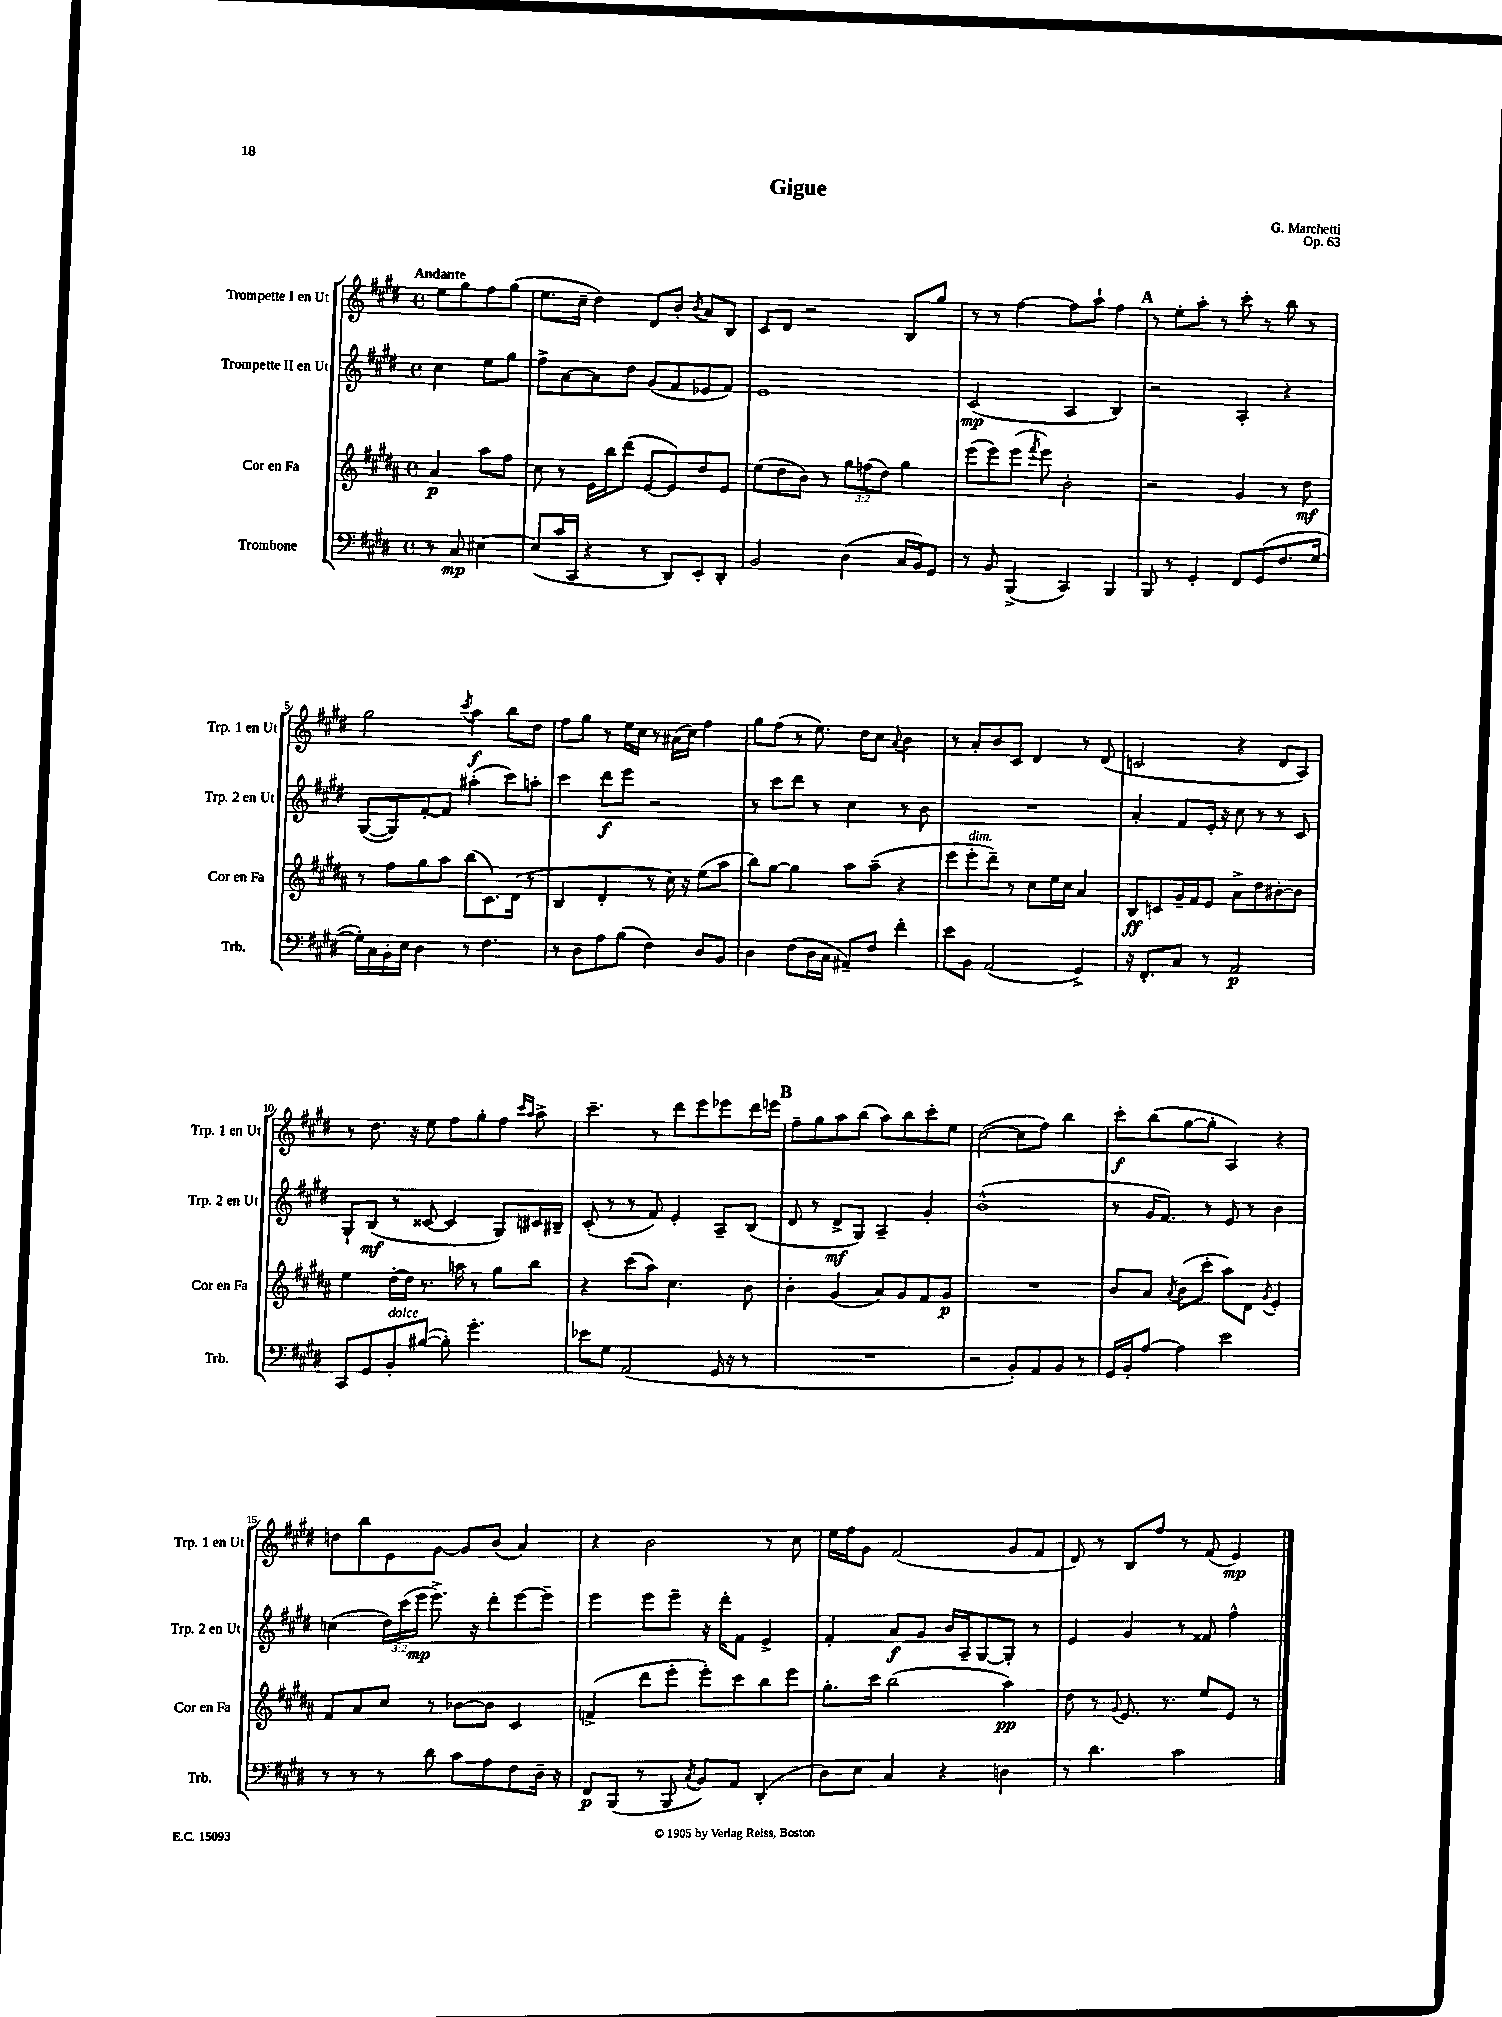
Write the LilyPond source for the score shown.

\header { title = "Gigue" composer = "G. Marchetti" opus = "Op. 63" }
<<
\new StaffGroup <<
\new Staff = "s0" \with { instrumentName = "Trompette I en Ut" shortInstrumentName = "Trp. 1 en Ut" } {
    \clef treble \key e \major \defaultTimeSignature \time 4/4 \partial 2 \tempo "Andante"
    \autoBeamOff e''8[ gis''8 fis''8 gis''8]( |
    e''8.[ cis''16]-- dis''4) dis'8[ b'8]-. \acciaccatura { b'8 } a'8[ b8] |
    cis'8[ dis'8] r2 b8[ gis''8] |
    r8 r8 fis''4~ fis''8[ a''8]-! fis''4 |
    \mark \markup { \bold "A" } r8 e''8[-. a''8]-. r8 cis'''8-. r8 b''8 r8 |
    gis''2 \acciaccatura { cis'''8 } a''4\f b''8[ dis''8] |
    fis''8[ gis''8] r8 e''16[ cis''16] r8 ais'16[( cis''16]) fis''4 |
    gis''8[ fis''8]( r8 e''8.) dis''16[ cis''8] \appoggiatura { a'8 } b'4 |
    r8 a'8[-. b'8 cis'8] dis'4 r8 dis'8( |
    c'2 r4 dis'8[ a8]) |
    r8 dis''8. r16 e''8 fis''8[ gis''8-. fis''8] \grace { cis'''16[ a''16] } a''8-> |
    cis'''4.-- r8 dis'''8[ e'''8 ees'''8 dis'''16 e'''16] |
    \mark \markup { \bold "B" } fis''8[-- gis''8 a''8 b''8]( a''8[) b''8 cis'''8-. e''8] |
    cis''2~( cis''8[ fis''8]) b''4 |
    cis'''8[-.\f b''8( gis''8~ gis''8]-. a4) r4 |
    d''8[ b''8 e'8 gis'8]~ gis'8[ b'8]( a'4) |
    r4 b'2 r8 cis''8 |
    e''16[ fis''16 gis'8] fis'2( gis'8[ fis'8] |
    dis'8) r8 b8[ fis''8] r8 fis'8( e'4\mp) \bar "|." |
}
\new Staff = "s1" \with { instrumentName = "Trompette II en Ut" shortInstrumentName = "Trp. 2 en Ut" } {
    \clef treble \key e \major \defaultTimeSignature \time 4/4 \override Staff.TupletNumber.text = #tuplet-number::calc-fraction-text \partial 2
    \autoBeamOff cis''4 e''8[ gis''8] |
    fis''8[-> a'8~ a'8 dis''8] gis'8[( fis'8 ees'8 fis'8]) |
    e'1 |
    cis'2\mp( a4 b4) |
    \mark \markup { \bold "A" } r2 a4-. r4 |
    gis8[~( gis8) fis'8~-. fis'8] ais''4-.( cis'''8[) a''8]-. |
    cis'''4 dis'''8[\f e'''8] r2 |
    r8 cis'''8[ dis'''8] r8 cis''4 r8 b'8 |
    R1 |
    a'4-. fis'8[ e'16]-. r16 cis''8 r8 r8 cis'8 |
    gis8[-! b8]\mf( r8 cisis'8~ cisis'4 gis8[) cis'16 bis16]-- |
    cis'8-.( r8 r8 fis'8) e'4-. a8[-- b8]( |
    \mark \markup { \bold "B" } dis'8 r8 dis'8[->\mf gis8]) a4-- gis'4-. |
    b'1-^( |
    r8 gis'16[ fis'8.]) r8 e'8 r8 b'4 |
    c''4( \tuplet 3/2 { dis''16[) cis'''16( e'''16]\mp } e'''8.->) r16 dis'''8[-. e'''8~ e'''8]-- |
    e'''4 e'''8[ e'''8]-- r16 dis'''16[-. fis'8] e'4-> |
    fis'4-. a'8[\f gis'8] b'16[ a16-- gis8~ gis8]-. r8 |
    e'4 gis'4 r8 fisis'8 fis''4-^ \bar "|." |
}
\new Staff = "s2" \with { instrumentName = "Cor en Fa" shortInstrumentName = "Cor en Fa" } {
    \clef treble \key b \major \defaultTimeSignature \time 4/4 \override Staff.TupletNumber.text = #tuplet-number::calc-fraction-text \partial 2
    \autoBeamOff ais'4\p ais''8[ fis''8] |
    cis''8 r8 e'16[ b''16 dis'''8]( e'8[~ e'8) dis''8 e'8] |
    e''8[( dis''8 b'8]) r8 \tuplet 3/2 { gis''8[ f''8( dis''8]) } gis''4 |
    e'''8[( e'''8) e'''8]( \acciaccatura { fis'''8 } e'''8) b'2-. |
    \mark \markup { \bold "A" } r2 gis'4 r8 dis''8\mf |
    r8 fis''8[ gis''8 ais''8] b''8[( cis'8.) dis'16]( r8 |
    b4 dis'4-. r8 cis''16) r16 e''8[( ais''8] |
    b''8[) gis''8]~ gis''4 ais''8[ ais''8]--( r4 |
    e'''8[ e'''8-.^\markup { \italic "dim." } dis'''8]--) r8 cis''8[ e''16 cis''16] ais'4 |
    b8[\ff c'8 gis'16-- fis'16 e'8] ais'8[-> dis''8 bis'8~-. bis'8] |
    e''4 dis''16[~-. dis''16] r8. a''16 r8 gis''8[ b''8] |
    r4 cis'''8[( ais''8]) cis''4. b'8 |
    \mark \markup { \bold "B" } b'4-. gis'4( ais'8[) gis'8 fis'8 gis'8]\p |
    R1 |
    b'8[ ais'8] \acciaccatura { ais'8 } b'8[( cis'''8]-. ais''8[) dis'8] \acciaccatura { gis'8 } e'4-. |
    fis'8[ ais'8 cis''8] r8 bes'8[~ bes'8] cis'4 |
    f'4->( dis'''8[ e'''8]-. e'''8[-.) cis'''8 b''8 e'''8] |
    gis''8.[-. cis'''16] b''2( ais''4\pp) |
    dis''8 r8 \appoggiatura { gis'8 } e'8. r8. e''8[ e'8] r8 \bar "|." |
}
\new Staff = "s3" \with { instrumentName = "Trombone" shortInstrumentName = "Trb." } {
    \clef bass \key e \major \defaultTimeSignature \time 4/4 \partial 2
    \autoBeamOff r8 cis8\mp eis4~ |
    eis8[( cis'16 cis,16] r4 r8 dis,8[) e,8-. dis,8]-. |
    b,2 dis4( cis16[ b,16) gis,8] |
    r8 b,8 b,,4->( cis,4) b,,4 |
    \mark \markup { \bold "A" } b,,8 r8 gis,4-. fis,8[ gis,8( fis8. gis16]~ |
    gis16[-.) cis16 b,16-. e16] dis4 r8 fis4. |
    r8 dis8[ a8 b8]( fis4) dis8[ b,8] |
    dis4 fis8[( dis16 cis16] ais,8[--) fis8] fis'4-. |
    e'8[ b,8] a,2( gis,4->) |
    r16 fis,8.[-. cis8] r8 a,2\p |
    cis,8[ gis,8 b,8-.^\markup { \italic "dolce" } bis8]~( bis8-.) gis'4.-. |
    ees'8[ gis8] a,2( gis,16 r16 r8 |
    \mark \markup { \bold "B" } R1 |
    r2 b,8[-.) a,8 b,8] r8 |
    gis,16[ b,16-. a8]~ a4 e'2 |
    r8 r8 r8 dis'8 cis'8[ a8 fis8 dis16]-- r16 |
    fis,8[\p b,,8]( r8 b,,8 \acciaccatura { cis8 } b,8[) a,8] dis,4-.( |
    dis8[) e8] cis4 r4 d4 |
    r8 dis'4. cis'2 \bar "|." |
}
>>
>>
